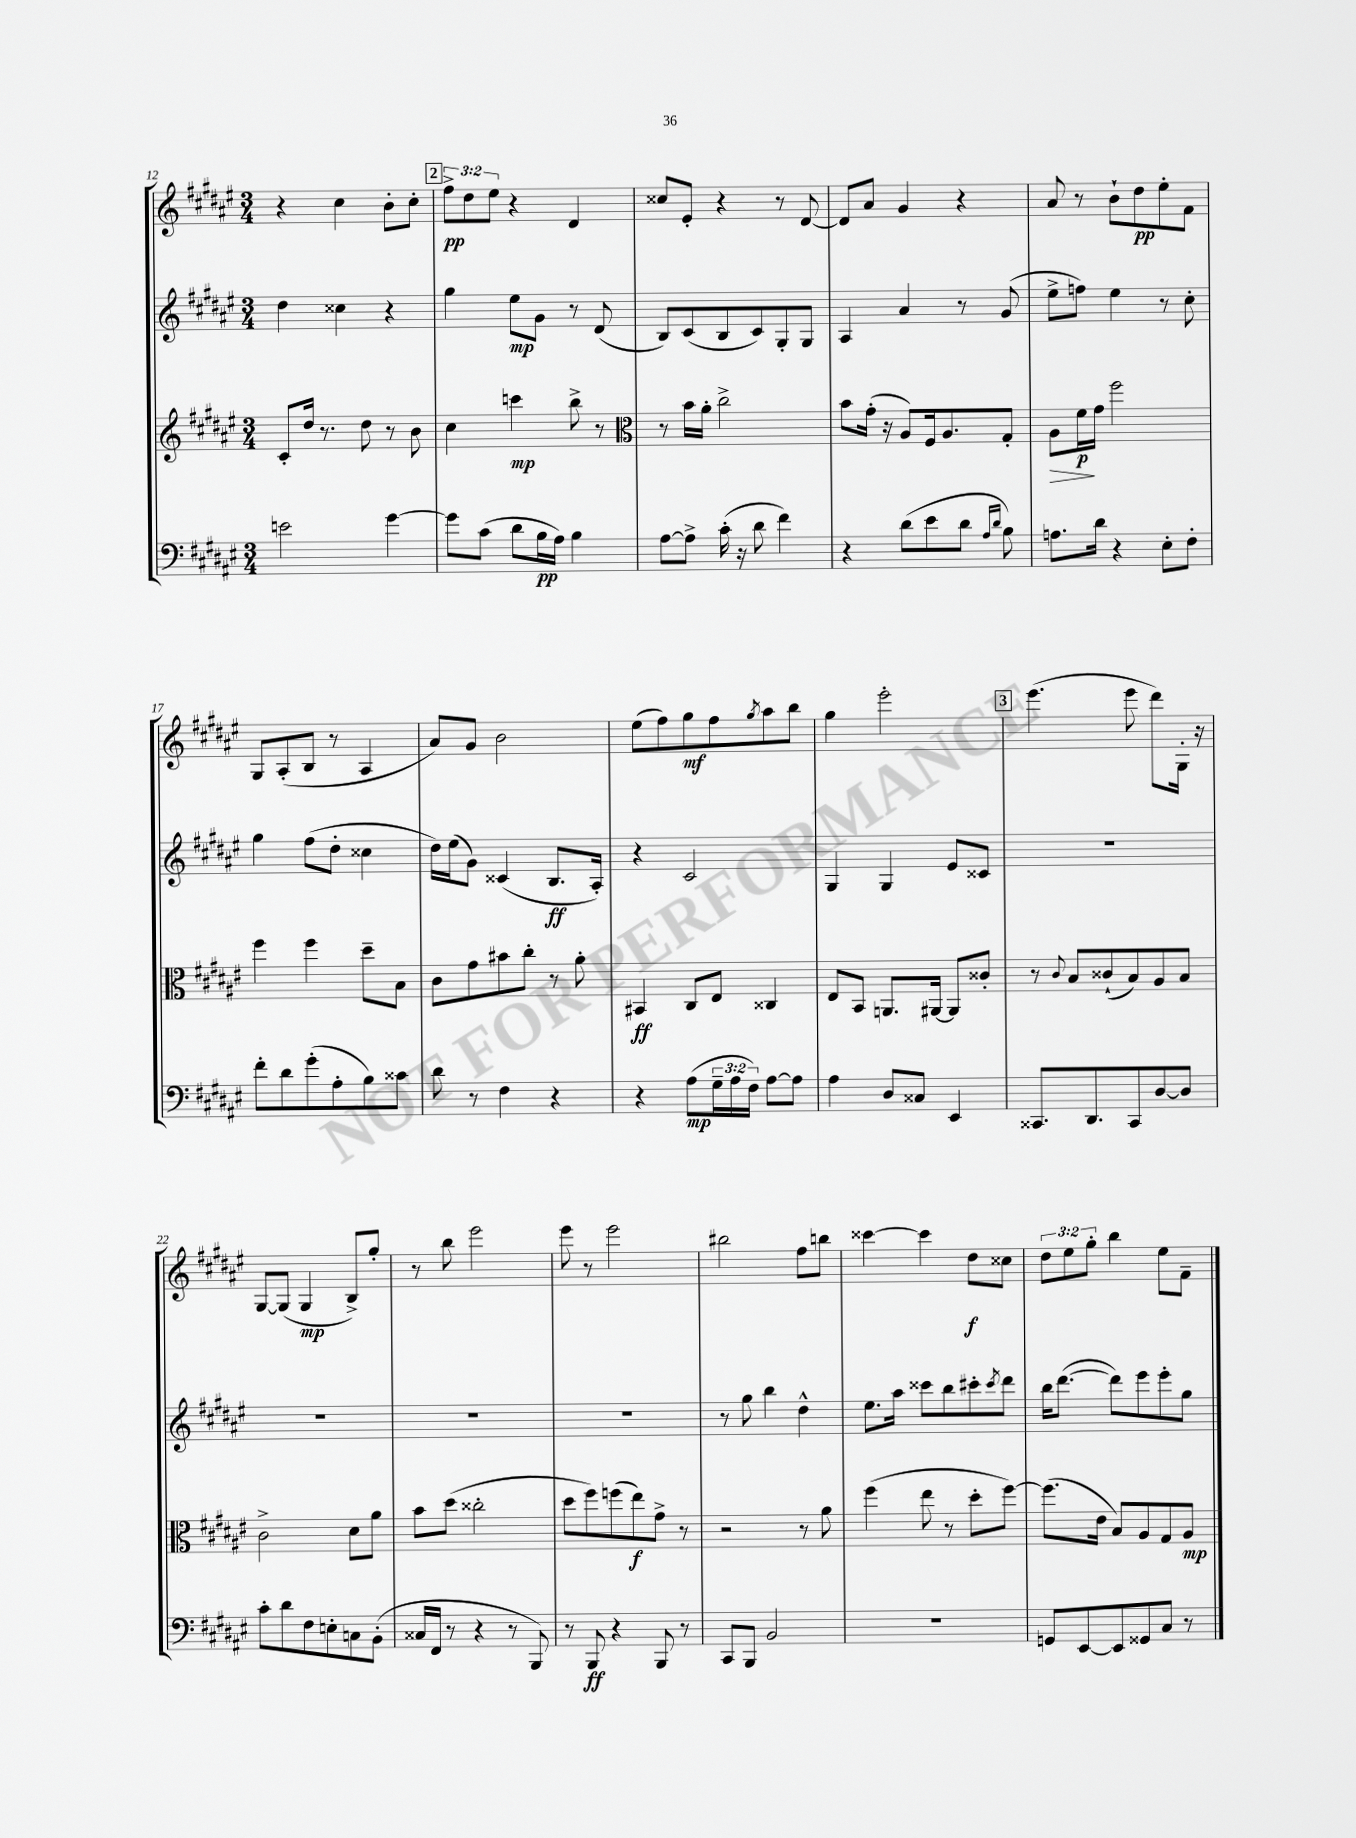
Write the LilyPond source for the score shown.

<<
\new StaffGroup <<
\new Staff = "s0" {
    \clef treble \key fis \major \numericTimeSignature \time 3/4 \override Staff.TupletNumber.text = #tuplet-number::calc-fraction-text
    r4 cis''4 b'8-. cis''8-. |
    \mark \markup { \box "2" } \tuplet 3/2 { fis''8->\pp dis''8 eis''8 } r4 dis'4 |
    cisis''8 eis'8-. r4 r8 dis'8~ |
    dis'8 ais'8 gis'4 r4 |
    ais'8 r8 b'8-! dis''8\pp eis''8-. fis'8 |
    gis8 ais8-.( b8 r8 ais4 |
    ais'8) gis'8 b'2 |
    eis''8( fis''8) gis''8\mf fis''8 \acciaccatura { gis''8 } ais''8 b''8 |
    gis''4 eis'''2-. |
    \mark \markup { \box "3" } eis'''4.( eis'''8 dis'''8) gis16-. r16 |
    gis8~ gis8( gis4\mp b8->) gis''8-. |
    r8 b''8 eis'''2 |
    eis'''8 r8 eis'''2 |
    bis''2 fis''8 b''8 |
    cisis'''4~ cisis'''4 dis''8\f cisis''8 |
    \tuplet 3/2 { dis''8 eis''8 gis''8-. } b''4 eis''8 fis'8-- \bar "|." |
}
\new Staff = "s1" {
    \clef treble \key fis \major \numericTimeSignature \time 3/4
    dis''4 cisis''4 r4 |
    \mark \markup { \box "2" } gis''4 eis''8\mp gis'8 r8 dis'8( |
    b8) cis'8( b8 cis'8) gis8-. gis8 |
    ais4 ais'4 r8 gis'8( |
    eis''8-> f''8) eis''4 r8 cis''8-. |
    gis''4 fis''8( dis''8-. cisis''4 |
    dis''16) eis''16( gis'8) cisis'4( b8.\ff ais16-.) |
    r4 cis'2 |
    gis4 gis4 eis'8 cisis'8 |
    \mark \markup { \box "3" } R2. |
    R2. |
    R2. |
    R2. |
    r8 gis''8 b''4 dis''4-^ |
    eis''8. ais''16 cisis'''8 b''8 cis'''8-. \acciaccatura { cis'''8 } dis'''8 |
    b''16 dis'''8.~( dis'''8) eis'''8 eis'''8-. gis''8 \bar "|." |
}
\new Staff = "s2" {
    \clef treble \key fis \major \numericTimeSignature \time 3/4
    cis'8-. dis''16 r8. dis''8 r8 b'8 |
    \mark \markup { \box "2" } cis''4 c'''4\mp b''8-> r8 |
    \clef alto r8 b'16 ais'16-. cis''2-> |
    b'8 gis'16-.( r16 ais8) fis16 ais8. gis8-. |
    ais8\> fis'16\p\! gis'16 fis''2 |
    fis''4 fis''4 dis''8-- b8 |
    cis'8 gis'8 bis'8 cis''8-. r8 ais'8-. |
    bis,4\ff cis8 eis8 cisis4 |
    eis8 b,8 a,8. ais,16~ ais,8 cisis'8-. |
    \mark \markup { \box "3" } r8 \appoggiatura { cis'8 } b8 cisis'8-!( b8) ais8 b8 |
    cis'2-> dis'8 ais'8 |
    b'8 dis''8( cisis''2-. |
    dis''8 fis''8) f''8( eis''8\f) gis'8-> r8 |
    r2 r8 ais'8 |
    fis''4( eis''8 r8 dis''8-. fis''8~) |
    fis''8.( eis'16 b8) ais8 gis8 ais8\mp \bar "|." |
}
\new Staff = "s3" {
    \clef bass \key fis \major \numericTimeSignature \time 3/4 \override Staff.TupletNumber.text = #tuplet-number::calc-fraction-text
    e'2 gis'4~ |
    \mark \markup { \box "2" } gis'8 cis'8( dis'8 b16\pp ais16) b4 |
    ais8~ ais8-> cis'16-.( r16 dis'8 fis'4) |
    r4 dis'8( eis'8 dis'8 \grace { ais16 dis'16 } b8) |
    a8. dis'16 r4 eis8-. fis8-. |
    fis'8-. dis'8 gis'8-.( ais8-. b8) cisis'8 |
    dis'8 r8 fis4 r4 |
    r4 ais8\mp( \tuplet 3/2 { gis16-- ais16 fis16) } ais8~ ais8 |
    ais4 dis8 cisis8 eis,4 |
    \mark \markup { \box "3" } cisis,8. dis,8. cisis,8 dis8~ dis8 |
    cis'8-. dis'8 fis8 e8-. c8 b,8-.( |
    cisis16 fis,16 r8 r4 r8 b,,8) |
    r8 b,,8\ff r4 b,,8 r8 |
    cis,8 b,,8 b,2 |
    R2. |
    g,8 eis,8~ eis,8 gisis,8 cis8 r8 \bar "|." |
}
>>
>>
\layout { \context { \Score currentBarNumber = #12 } }
